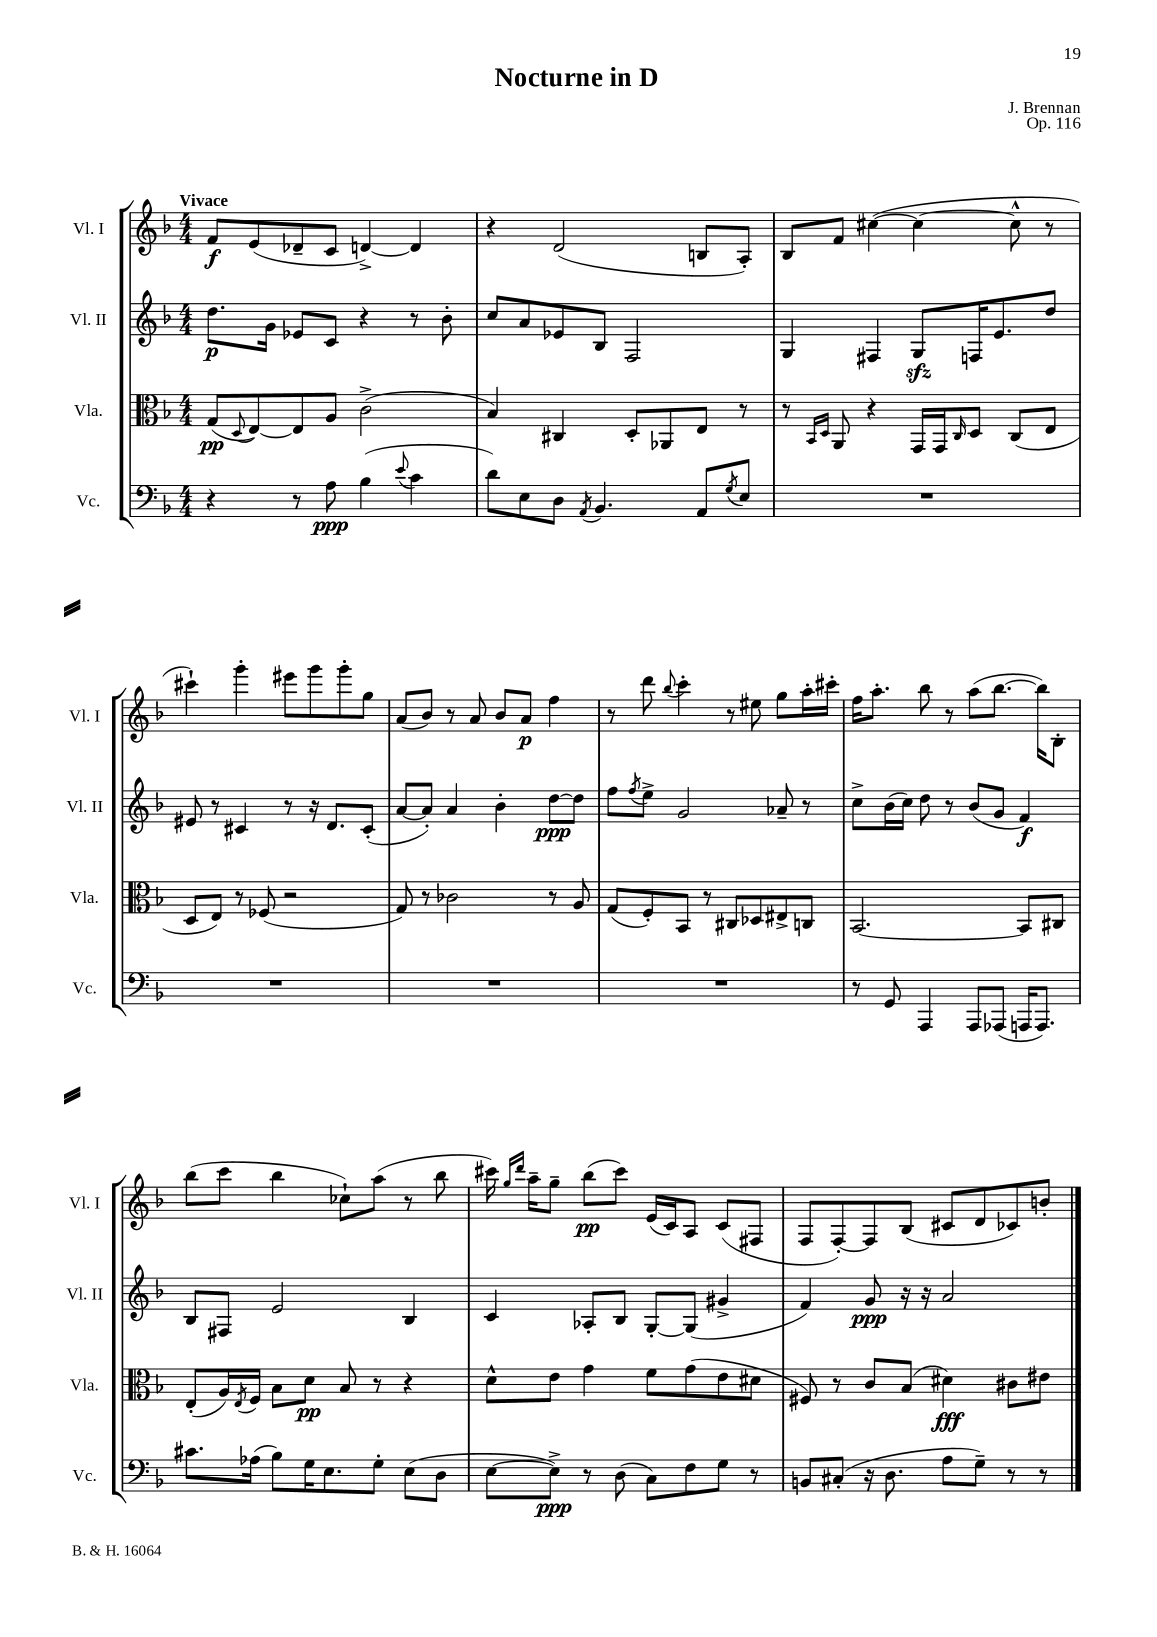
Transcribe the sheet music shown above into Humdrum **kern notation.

**kern	**kern	**kern	**kern
*staff4	*staff3	*staff2	*staff1
*clefF4	*clefC3	*clefG2	*clefG2
*k[b-]	*k[b-]	*k[b-]	*k[b-]
*M4/4	*M4/4	*M4/4	*M4/4
4r	(8G	8.dd	8f
.	8qqD	.	.
.	[8E)	.	(8e
.	.	16g	.
8r	8E]	8e-	8d-~
8A	8A	8c	8c
(4B-	(2c^	4r	[4d^)
8qqe	.	.	.
4c	.	8r	4d]
.	.	8b-'	.
=	=	=	=
8d)	4B-)	8cc	4r
8E	.	8a	.
8D	4C#	8e-	(2d
8qAA	.	.	.
4.BB-	.	8B-	.
.	8D'	2F	.
.	8AA-	.	.
8AA	8E	.	8B
8qG	.	.	.
8E	8r	.	8A')
=	=	=	=
1r	8r	4G	8B-
.	16qqBB-	.	.
.	16qqD	.	.
.	8AA	.	8f
.	4r	4F#	([4cc#
.	16GG	8G	4cc#_
.	16GG	.	.
.	16qqC	.	.
.	8D	16F	.
.	.	8.e	.
.	(8C	.	8cc#^^]
.	8E	8dd	8r
=	=	=	=
1r	8D	8e#	4ccc#`)
.	8E)	8r	.
.	8r	4c#	4ggg'
.	(8F-	.	.
.	2r	8r	8eee#
.	.	16r	8ggg
.	.	8.d	.
.	.	.	8ggg'
.	.	(8c#'	8gg
=	=	=	=
1r	8G)	[8a	(8a
.	8r	8a'])	8b-)
.	2c-	4a	8r
.	.	.	8a
.	.	4b-'	8b-
.	.	.	8a
.	8r	[8dd	4ff
.	8A	8dd]	.
=	=	=	=
1r	(8G	8ff	8r
.	.	8qff	.
.	8F')	8ee^	8ddd
.	.	.	8qqbb-
.	8BB-	2g	4ccc'
.	8r	.	.
.	8C#	.	8r
.	8D-	.	8ee#
.	8E#^	8a-~	8gg
.	8C	8r	16aa'
.	.	.	16ccc#'
=	=	=	=
8r	[2.BB-	8cc^	16ff
.	.	.	8.aa'
8GG	.	(16b-	.
.	.	16cc)	.
4AAA	.	8dd	8bb-
.	.	8r	8r
8AAA	.	(8b-	(8aa
(8AAA-	.	8g	[8.bb-
16AAA	8BB-]	4f)	.
8.AAA)	.	.	16bb-])
.	8C#	.	8B-'
=	=	=	=
8.c#	(8E'	8B-	(8bb-
.	16A)	8F#	8ccc
.	8qE	.	.
(16A-	16F	.	.
8B-)	8B-	2e	4bb-
16G	8d	.	.
8.E	.	.	.
.	8B-	.	8cc-`)
8G'	8r	.	(8aa
(8E	4r	4B-	8r
8D	.	.	8bb-
=	=	=	=
[8E	8d^^	4c	16ccc#)
.	.	.	16qqgg
.	.	.	16qqddd
.	.	.	16aa~
8E^])	8e	.	8gg~
8r	4g	8A-'	(8bb-
(8D	.	8B-	8ccc#)
8C)	8f	[8G'	(16e
.	.	.	16c)
8F	(8g	(8G]	8A
8G	8e	4g#^	(8c
8r	8d#	.	8F#
=	=	=	=
8BB	8F#)	4f)	8F
(8C#'	8r	.	[8F')
16r	8c	8g	8F]
8.D	.	.	.
.	(8B-	16r	(8B-
.	.	16r	.
8A	4d#)	2a	8c#
8G~)	.	.	8d
8r	8c#	.	8c-)
8r	8e#	.	8b'
==	==	==	==
*-	*-	*-	*-
